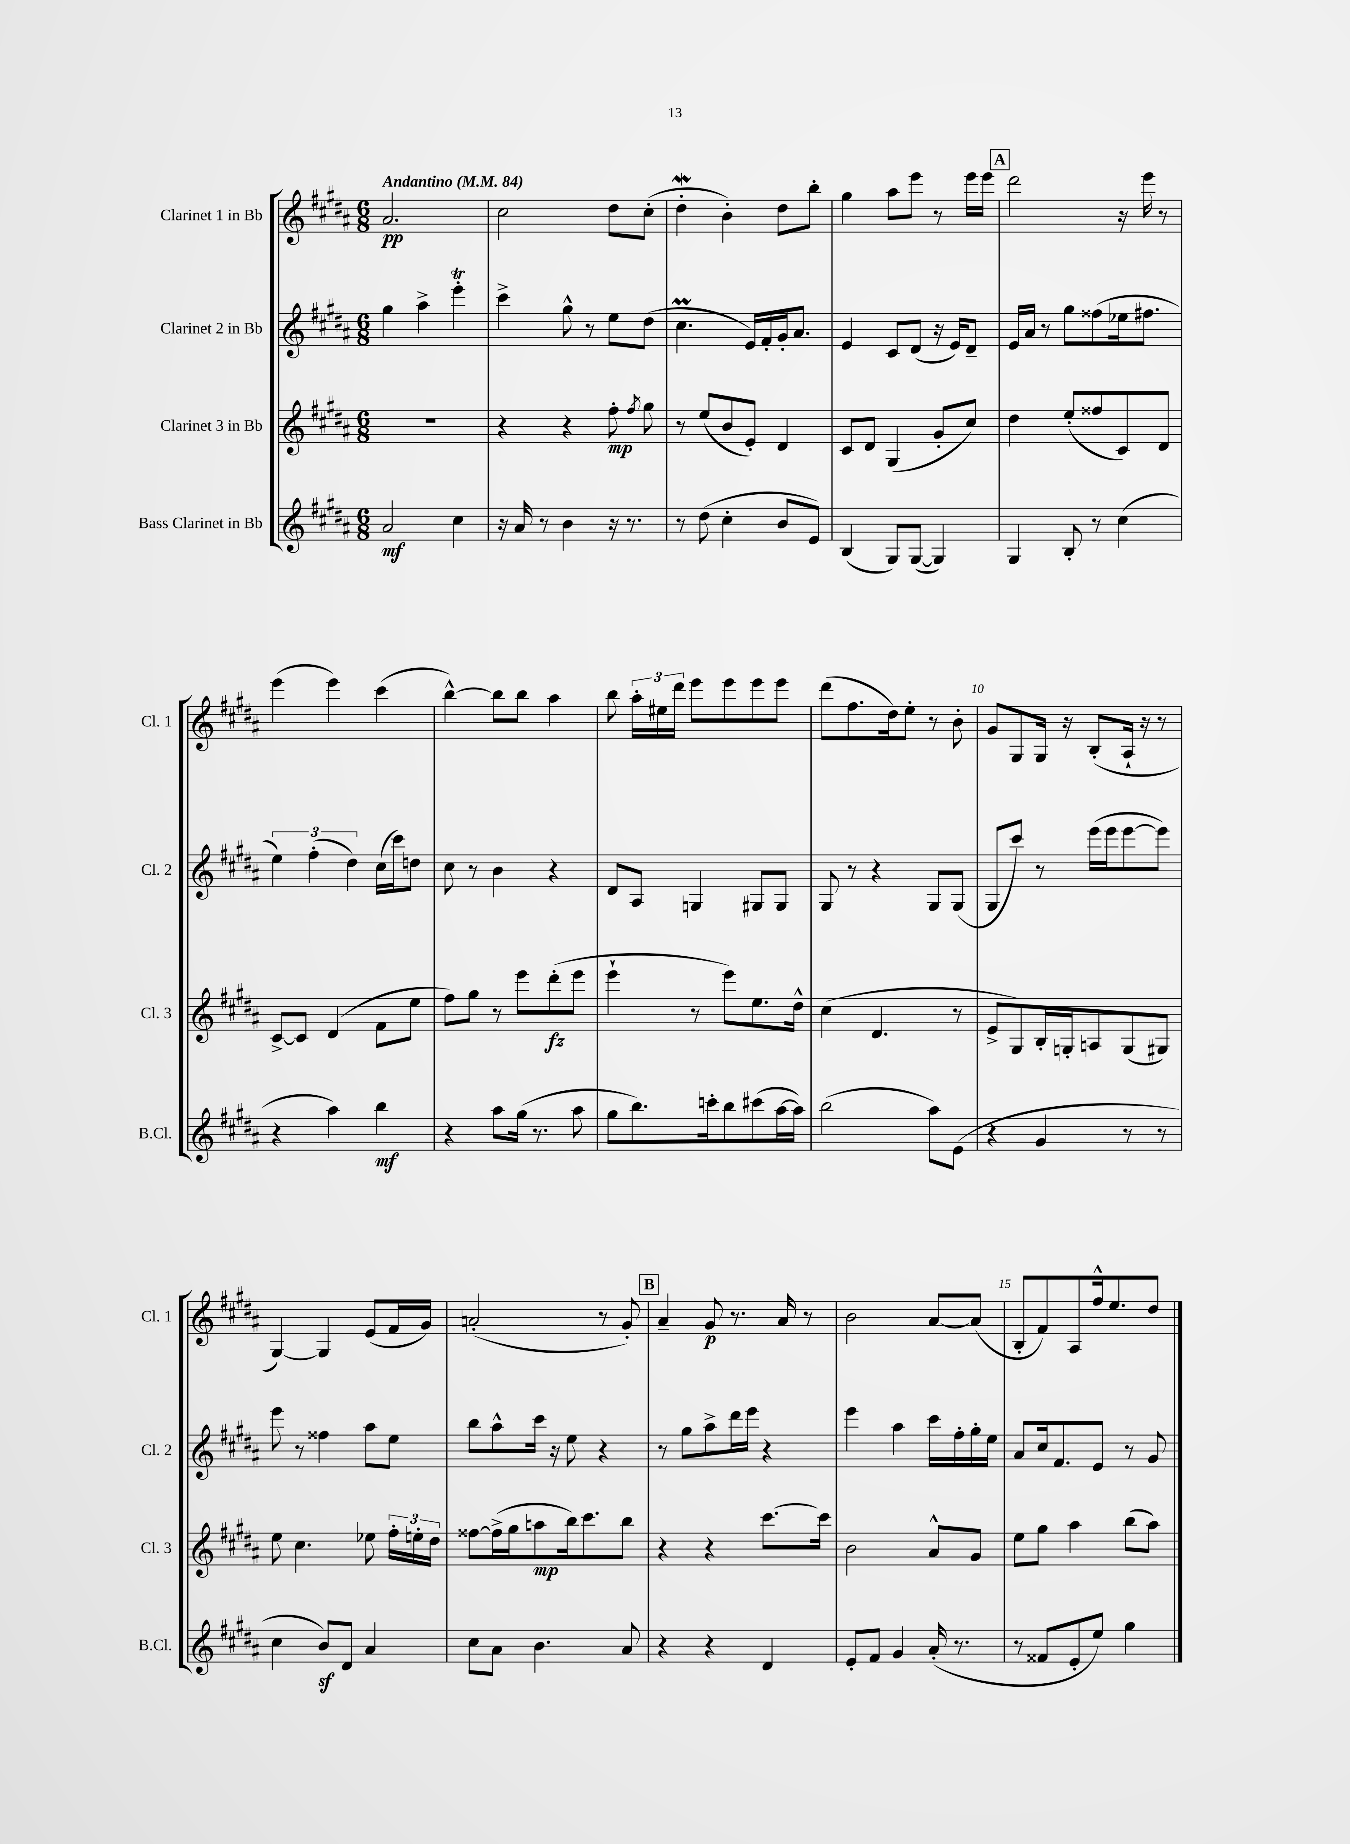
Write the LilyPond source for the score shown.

<<
\new StaffGroup <<
\new Staff = "s0" \with { instrumentName = "Clarinet 1 in Bb" shortInstrumentName = "Cl. 1" } {
    \clef treble \key b \major \numericTimeSignature \time 6/8 \tempo "Andantino" 4 = 84
    \autoBeamOff ais'2.\pp |
    cis''2 dis''8[ cis''8]-.( |
    dis''4-.\mordent b'4-.) dis''8[ b''8]-. |
    gis''4 ais''8[ e'''8] r8 e'''16[ e'''16] |
    \mark \markup { \box "A" } dis'''2 r16 e'''16 r8 |
    e'''4( e'''4) cis'''4( |
    b''4~-^) b''8[ b''8] ais''4 |
    b''8 \tuplet 3/2 { ais''16[-. eis''16 dis'''16] } e'''8[ e'''8 e'''8 e'''8] |
    dis'''8[( fis''8. dis''16) e''8]-. r8 b'8-. |
    gis'8[ gis8 gis16] r16 b8[-.( ais16]-! r16 r8 |
    gis4~) gis4 e'8[( fis'16 gis'16]) |
    a'2-.( r8 gis'8-.) |
    \mark \markup { \box "B" } ais'4-- gis'8\p r8. ais'16 r8 |
    b'2 ais'8[~ ais'8]( |
    b8[-. fis'8) ais8 fis''16-^ e''8. dis''8] \bar "|." |
}
\new Staff = "s1" \with { instrumentName = "Clarinet 2 in Bb" shortInstrumentName = "Cl. 2" } {
    \clef treble \key b \major \numericTimeSignature \time 6/8
    \autoBeamOff gis''4 ais''4-> e'''4-.\trill |
    cis'''4-> gis''8-^ r8 e''8[ dis''8]( |
    cis''4.\prall e'16[) fis'16-. gis'16-. ais'8.] |
    e'4 cis'8[ dis'8]( r16 e'16[) dis'8]-- |
    \mark \markup { \box "A" } e'16[ ais'16] r8 gis''8[ fisis''8( ees''16 fis''8.] |
    \tuplet 3/2 { e''4) fis''4-.( dis''4) } cis''16[( cis'''16) d''8] |
    cis''8 r8 b'4 r4 |
    dis'8[ ais8] g4 gis8[ gis8] |
    gis8 r8 r4 gis8[ gis8]( |
    gis8[ cis'''8]) r8 e'''16[( e'''16 e'''8~ e'''8]) |
    e'''8 r8 fisis''4 ais''8[ e''8] |
    b''8[ ais''8-^ cis'''16] r16 e''8 r4 |
    \mark \markup { \box "B" } r8 gis''8[ ais''8-> dis'''16 e'''16] r4 |
    e'''4 ais''4 cis'''16[ fis''16-. gis''16-. e''16] |
    ais'8[ cis''16 fis'8. e'8] r8 gis'8 \bar "|." |
}
\new Staff = "s2" \with { instrumentName = "Clarinet 3 in Bb" shortInstrumentName = "Cl. 3" } {
    \clef treble \key b \major \numericTimeSignature \time 6/8
    \autoBeamOff R2. |
    r4 r4 fis''8-.\mp \acciaccatura { fis''8 } gis''8 |
    r8 e''8[( b'8 e'8]-.) dis'4 |
    cis'8[ dis'8] gis4( gis'8[-. cis''8]) |
    \mark \markup { \box "A" } dis''4 e''8[-.( fisis''8 cis'8) dis'8] |
    cis'8[~-> cis'8] dis'4( fis'8[ e''8] |
    fis''8[) gis''8] r8 e'''8[ dis'''8-.\fz( e'''8] |
    e'''4-! r8 e'''8[) e''8. dis''16]-^ |
    cis''4( dis'4. r8 |
    e'8[-> gis8) b16-. g16-. a8 g8( gis8]) |
    e''8 cis''4. ees''8 \tuplet 3/2 { fis''16[-. e''16-. dis''16] } |
    fisis''8[~ fisis''16->( gis''16 a''8\mp b''16) cis'''8. b''8] |
    \mark \markup { \box "B" } r4 r4 cis'''8.[~ cis'''16] |
    b'2 ais'8[-^ gis'8] |
    e''8[ gis''8] ais''4 b''8[( ais''8]) \bar "|." |
}
\new Staff = "s3" \with { instrumentName = "Bass Clarinet in Bb" shortInstrumentName = "B.Cl." } {
    \clef treble \key b \major \numericTimeSignature \time 6/8
    \autoBeamOff ais'2\mf cis''4 |
    r16 ais'16 r8 b'4 r16 r8. |
    r8 dis''8( cis''4-. b'8[ e'8]) |
    b4( gis8[) gis8]~( gis4) |
    \mark \markup { \box "A" } gis4 b8-. r8 cis''4( |
    r4 ais''4) b''4\mf |
    r4 ais''8[ gis''16]( r8. ais''8 |
    gis''8[ b''8.) c'''16-. b''8 cis'''8( ais''16~ ais''16]) |
    b''2( ais''8[) e'8]( |
    r4 gis'4 r8 r8 |
    cis''4 b'8[\sf) dis'8] ais'4 |
    cis''8[ ais'8] b'4. ais'8 |
    \mark \markup { \box "B" } r4 r4 dis'4 |
    e'8[-. fis'8] gis'4 ais'16-.( r8. |
    r8 fisis'8[ e'8-. e''8]) gis''4 \bar "|." |
}
>>
>>
\layout { \context { \Score \override BarNumber.break-visibility = ##(#f #t #t) barNumberVisibility = #(every-nth-bar-number-visible 5) } }
